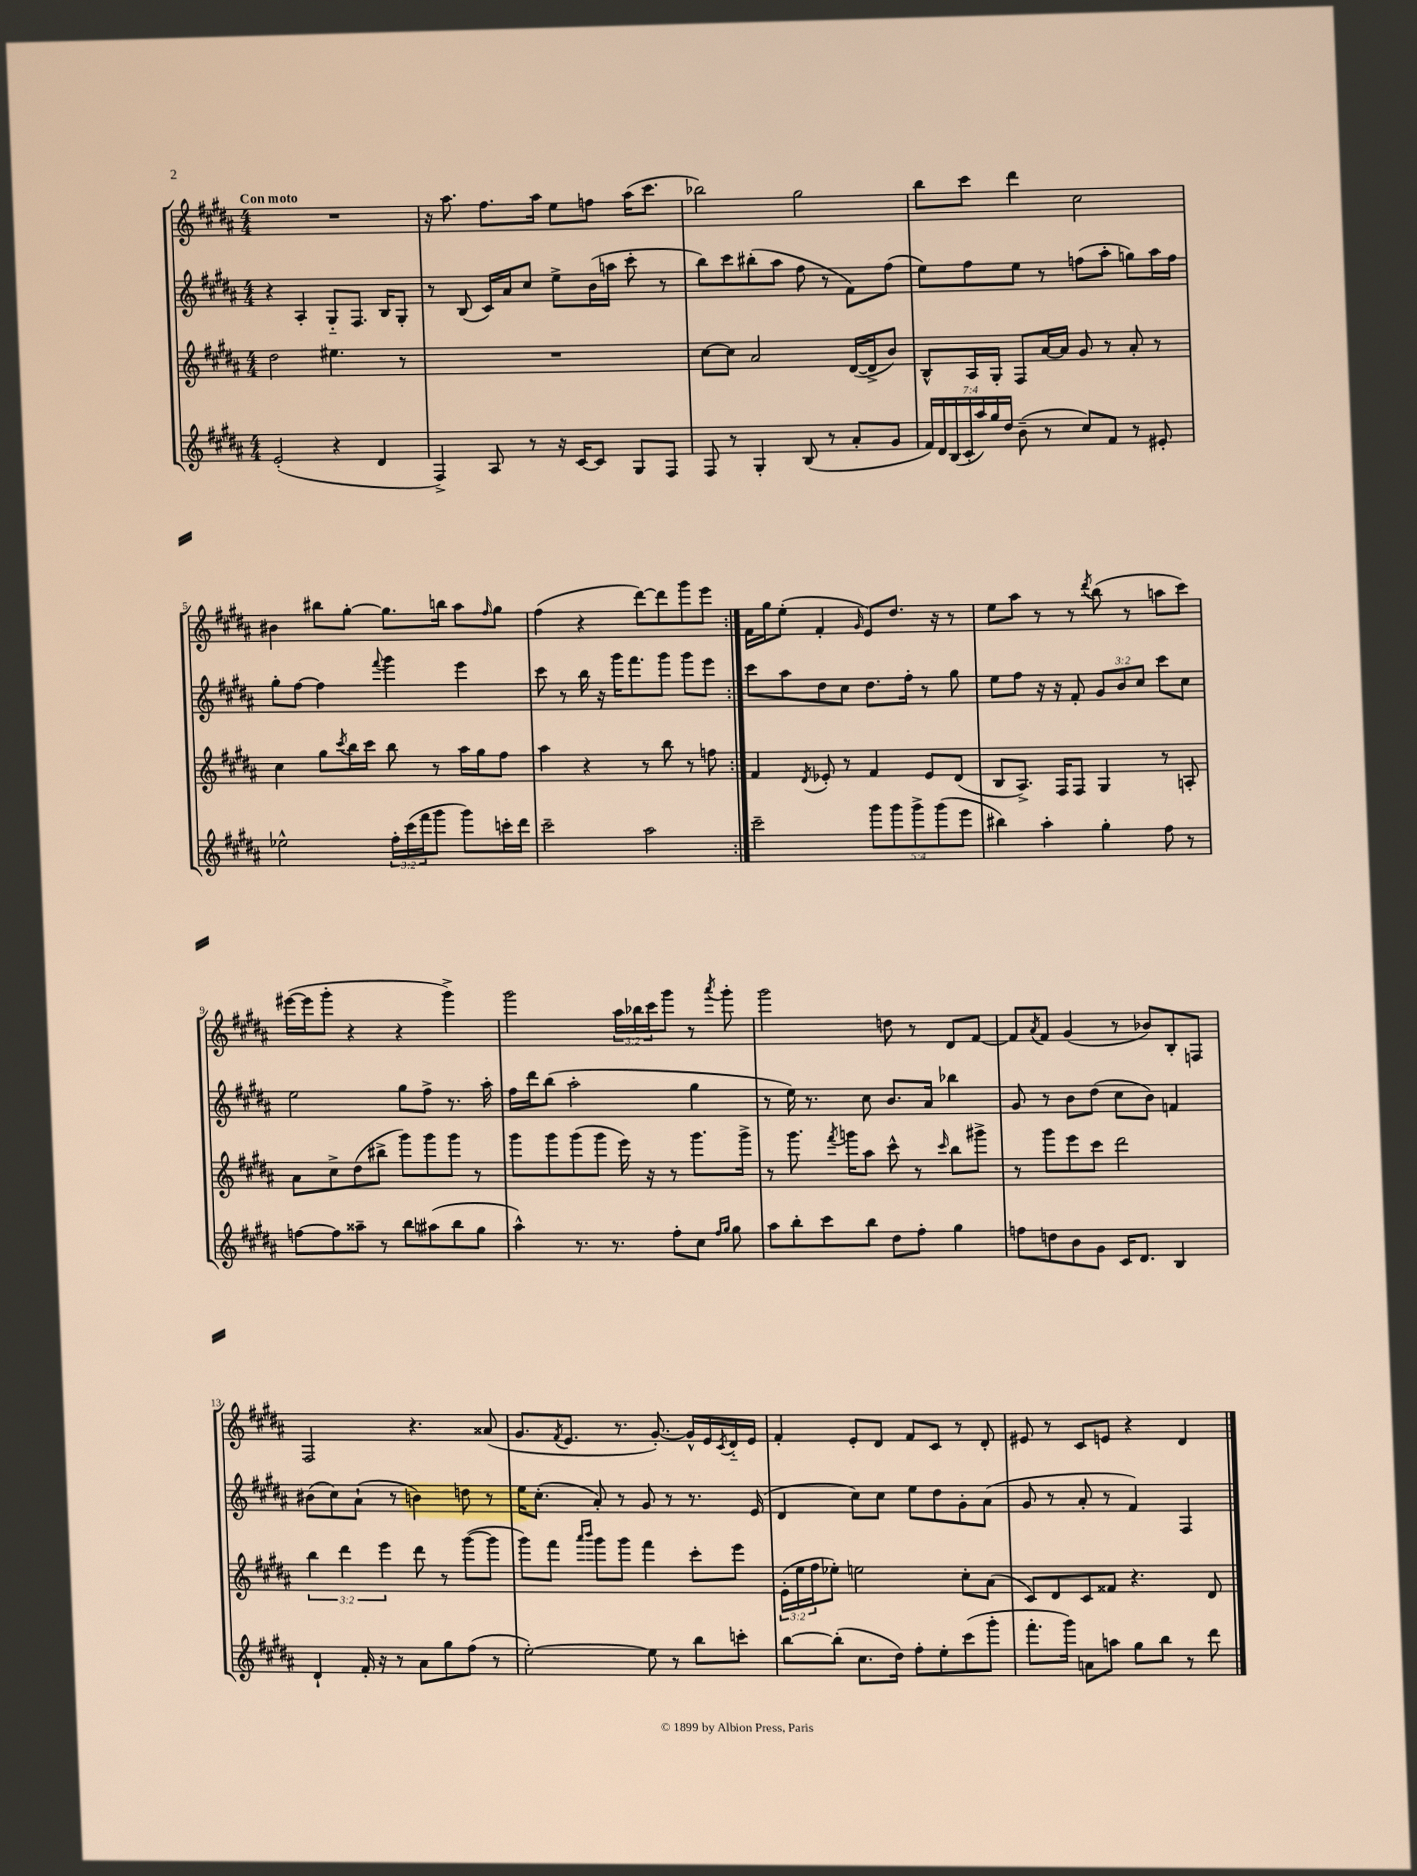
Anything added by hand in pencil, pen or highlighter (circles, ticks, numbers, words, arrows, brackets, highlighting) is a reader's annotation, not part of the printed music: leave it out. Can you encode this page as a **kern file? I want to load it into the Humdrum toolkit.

**kern	**kern	**kern	**kern
*staff4	*staff3	*staff2	*staff1
*clefG2	*clefG2	*clefG2	*clefG2
*k[f#c#g#d#a#]	*k[f#c#g#d#a#]	*k[f#c#g#d#a#]	*k[f#c#g#d#a#]
*M4/4	*M4/4	*M4/4	*M4/4
(2e'	2dd#	4r	1r
.	.	4A#'	.
4r	4.ee#	8G#'~	.
.	.	8.F#	.
4d#	.	.	.
.	.	16B	.
.	8r	8G#'	.
=	=	=	=
4F#^)	1r	8r	16r
.	.	.	8.aa#
.	.	(8B	.
8A#	.	16c#)	8.ff#
.	.	16a#	.
8r	.	8cc#	.
.	.	.	16aa#
16r	.	8ee^	8ee
[16c#	.	.	.
8c#]	.	(16b	8ff
.	.	16aa	.
8G#	.	8ccc#'	(16aa#
.	.	.	8.ccc#
8F#	.	8r	.
=	=	=	=
8F#	[8cc#	8bb)	2bb-)
8r	8cc#]	8ccc#	.
4G#'	2a#	(8bb#'	.
.	.	8aa#	.
(8B	.	8ff#	2gg#
8r	.	8r	.
8a#'	([16d#	8f#)	.
.	16d#^]	.	.
8g#	8b)	(8ff#	.
=	=	=	=
28f#)	8B^^	8ee)	8bb
28d#	.	.	.
(28B	.	.	.
28c#'	.	.	.
.	16A#	8ff#	8ccc#
28aa#)	.	.	.
28gg#	.	.	.
.	16G#'	.	.
28dd#	.	.	.
(8b~	8F#	8ee	4ddd#
8r	[16a#	8r	.
.	16a#]	.	.
8cc#)	8g#	(8ff	2cc#
8f#	8r	8aa#'	.
8r	8a#'	8gg)	.
8e#'	8r	16aa#	.
.	.	16ff	.
=	=	=	=
2ee-^^	4cc#	8gg#'	4b#
.	.	[8ff#	.
.	8gg#	4ff#]	8bb#
.	8qccc#	.	.
.	16bb	.	[8gg#'
.	16ccc#	.	.
.	.	8qqfff#	.
24ff#'	8bb	4ggg#	8.gg#]
(24ccc#	.	.	.
24fff#	.	.	.
8ggg#	8r	.	.
.	.	.	16bb
8ggg#)	16aa#	4eee	8aa#
.	16gg#	.	.
.	.	.	16qqff#
16ccc'	8ff#	.	8gg#
16ddd#	.	.	.
=	=	=	=
2ccc#~	4aa#	8ccc#	(4ff#
.	.	8r	.
.	4r	16bb	4r
.	.	16r	.
.	.	16ggg#	.
.	.	8.fff#	.
2aa#	8r	.	[8ddd#)
.	8bb	8ggg#	8ddd#]
.	8r	8ggg#	8ggg#
.	8ff	8eee	8eee
=:|!	=:|!	=:|!	=:|!
2ccc#~	4f#	8ccc#	16f#
.	.	.	16gg#
.	.	8aa#	(8ee'
.	8qd#	.	.
.	8e-'	8dd#	4f#'
.	8r	8cc#	.
.	.	.	16qqg#
10ggg#	4f#	8.dd#	8e)
10ggg#	.	.	.
.	.	.	8.dd#
.	.	16ff#'	.
10ggg#^	.	.	.
.	8e-	8r	.
(10ggg#	.	.	.
.	.	.	16r
.	(8d#	8gg#	8r
10eee	.	.	.
=	=	=	=
4bb#)	8B	8ee	8ee
.	8.A#^)	8ff#	8aa#
4aa#'	.	16r	8r
.	16F#	16r	.
.	8F#	8f#'	8r
.	.	.	8qddd#
4gg#'	4G#	12g#	(8bb
.	.	12b	.
.	.	.	8r
.	.	12cc#	.
8ff#	8r	8ccc#	8aa
8r	8A'	8cc#	8ccc#)
=	=	=	=
[8ff	8a#	2ee	([16eee#
.	.	.	16eee#]
8ff]	8cc#^	.	8ggg#'
8aa##~	(8dd#	.	4r
8r	8bb#^	.	.
8bb	8ggg#)	8gg#	4r
(8aa#	8ggg#	8ff#^	.
8bb	8ggg#	8.r	4ggg#^)
8gg#	8r	.	.
.	.	16aa#'	.
=	=	=	=
4aa#^^)	8ggg#	16ff#	2ggg#
.	.	16ddd#	.
.	8ggg#	(8bb	.
8.r	(8ggg#	2aa#'	.
.	8ggg#	.	.
8.r	.	.	.
.	16eee)	.	24aa#
.	.	.	24bb-
.	16r	.	.
.	.	.	24ccc#
8ff#'	8r	.	8ggg#
8cc#	8.ggg#	4gg#	8r
16qqff#	.	.	.
16qqgg#	.	.	8qaaa#
8gg#	.	.	8ggg#'
.	16ggg#^	.	.
=	=	=	=
8aa#	8r	8r	2ggg#
8bb'	8.ggg#	16ee)	.
.	.	8.r	.
8ccc#	.	.	.
.	8qfff#	.	.
.	16ggg	.	.
8bb	8aa#	8cc#	.
8dd#	8ccc#^^	8.b	8dd
8ff#'	8r	.	8r
.	.	16a#	.
.	16qqccc#	.	.
4gg#	8bb	4bb-	8d#
.	8ggg#^	.	[8f#
=	=	=	=
8ff	8r	8g#	8f#]
.	.	.	8qa#
8dd	8ggg#	8r	8f#
8b	8eee	8b	(4g#
8g#	8ccc#	(8dd#	.
16c#	2ddd#	8cc#	8r
8.d#	.	.	.
.	.	8b)	8b-)
4B	.	4f	8B'
.	.	.	8F
=	=	=	=
4d#`	6bb	(8b#	2F#
.	.	8cc#)	.
.	6ddd#	.	.
16f#'	.	(8a#`	.
16r	.	.	.
.	6eee	.	.
8r	.	8r	.
8a#	8ddd#	4b)	4.r
8gg#	8r	.	.
(8ff#	([8ggg#	8dd	.
8r	8ggg#]	8r	(8a##
=	=	=	=
[2ee')	8ggg#)	16ee	8.g#
.	.	(8.cc#'	.
.	8fff#	.	.
.	.	.	8qf#
.	.	.	8.e
.	16qqaaa#	.	.
.	16qqbbb	.	.
.	8ggg#	8a#')	.
.	8ggg#	8r	8.r
8ee]	4fff#	8g#	.
.	.	.	[8.g#')
8r	.	8r	.
8bb	8ccc#'	8.r	16g#^^]
.	.	.	16e
.	.	.	8qc#
8ccc'	8eee	.	16d#'~
.	.	(16e	16e
=	=	=	=
[8bb	(24e'	4d#	4f#'
.	24ee	.	.
.	24ff#	.	.
(8bb']	8ee-')	.	.
8.cc#	2ee	8cc#)	8e'
.	.	8cc#	8d#
16dd#)	.	.	.
8ff#'	.	8ee	8f#
8ee'	.	8dd#	8c#
(8ccc#	8cc#'	8g#'	8r
8ggg#'	(8a#	(8a#	8d#'
=	=	=	=
8.fff#'	8c#)	8g#	8e#
.	8d#	8r	8r
16ggg#)	.	.	.
8a	8c#	8a#'	8c#
8aa	8f##	8r	8e
8gg#	4.r	4f#)	4r
8bb	.	.	.
8r	.	4F#	4d#
8ddd#	8d#	.	.
==	==	==	==
*-	*-	*-	*-
